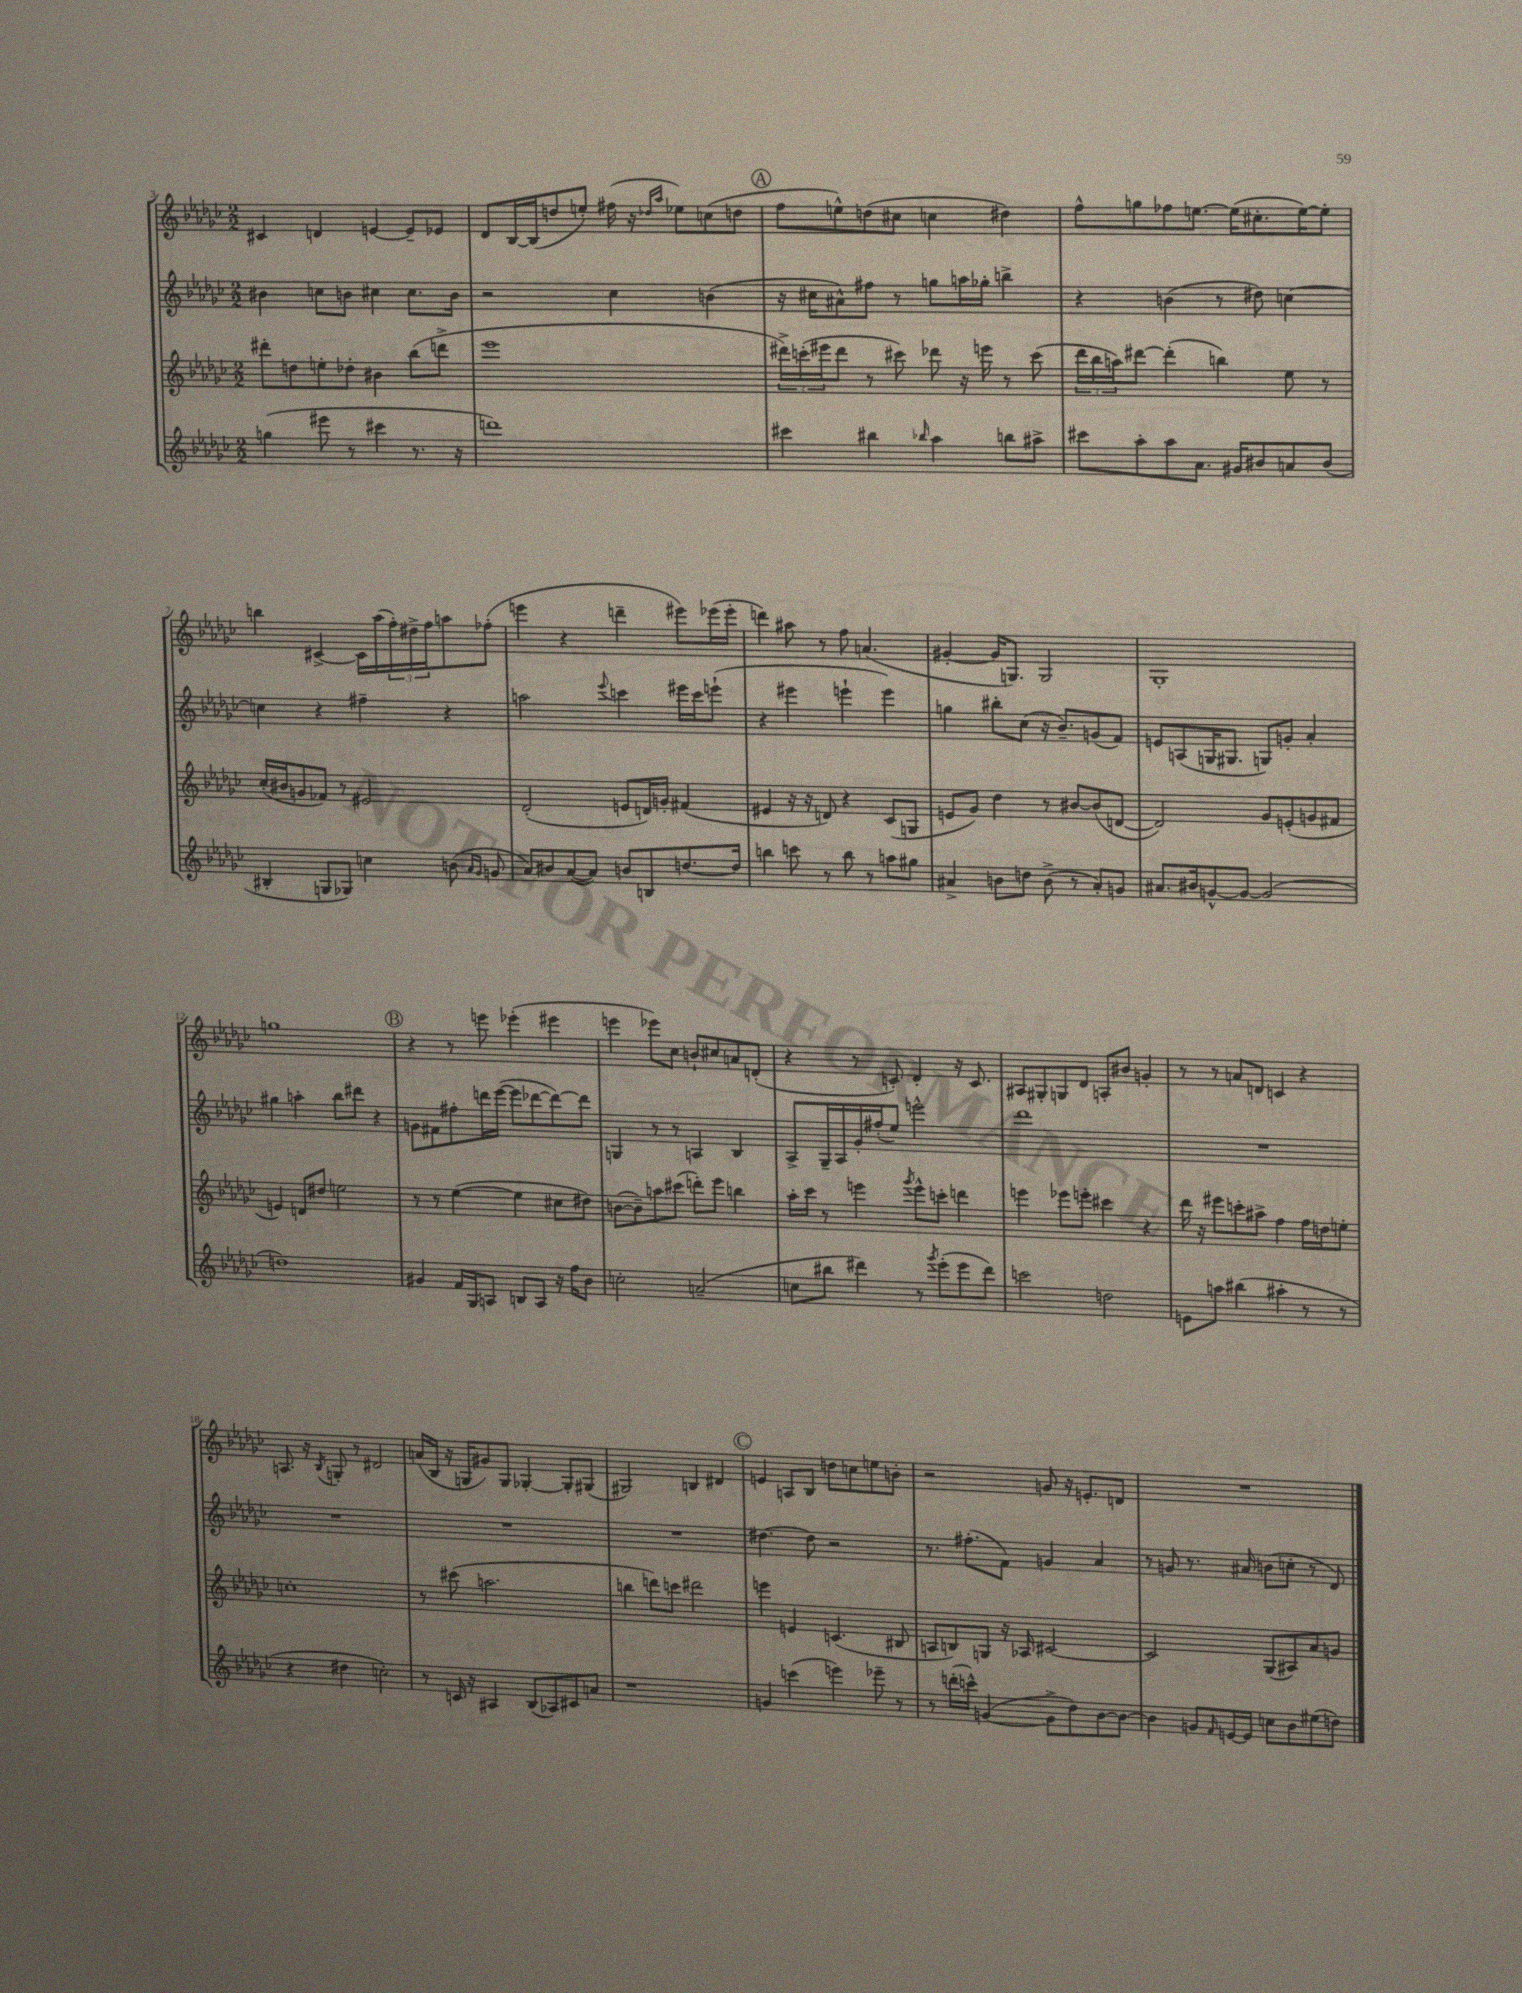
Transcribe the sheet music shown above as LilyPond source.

<<
\new StaffGroup <<
\new Staff = "s0" {
    \clef treble \key ges \major \numericTimeSignature \time 2/2
    cis'4 d'4 e'4~ e'8-- ees'8 |
    des'8 bes16~ bes16( d''8 e''8-.) fis''16( r16 \grace { des''16 aes''16 } ees''8) c''8( d''8 |
    \mark \markup { \circle "A" } f''8 e''8-^) d''8( cis''8 c''4 dis''4) |
    f''8-^ g''8 fes''8 e''8.~ e''16( cis''8.-. e''16~) e''8-. |
    b''4 cis'4~-> cis'16 aes''16( \tuplet 3/2 { f''16-.) dis''16-> f''16 } a''8 fes''8-.( |
    e'''4 r4 d'''4-- eis'''8) ees'''16( ees'''16-. |
    d'''4) ais''8 r8 f''8 a'4.( |
    gis'4~-. gis'16 g8.) g2 |
    ges1-. |
    g''1 |
    \mark \markup { \circle "B" } r4 r8 e'''8 ees'''4-.( eis'''4 |
    e'''4 ees'''8) ces''8 b'8-! cis''8 a'8 d'8-.( |
    r4 r8 c'8-.) des'4-. r16 c'8. |
    ais8 gis8-. g8 des'8 a8-. bis'8 g'4-. |
    r8 r8 a'8 d'8 c'4 r4 |
    a8. r16 \acciaccatura { bes8 } g8-. r8 dis'2 |
    a'16( bes16 r16 g16 gis'8) g8 ges4~-. ges8-. gis8( |
    gis2) b4 dis'4 |
    \mark \markup { \circle "C" } e'4 a8 bes8 d''8 c''8 e''8 b'8-. |
    r2 g'8 r16 e'8.-. d'8 |
    R1 \bar "|." |
}
\new Staff = "s1" {
    \clef treble \key ges \major \numericTimeSignature \time 2/2
    bis'4 c''8 b'8 cis''4 cis''8. b'16 |
    r2 ces''4 b'4( |
    \mark \markup { \circle "A" } r16 cis''16 ais'8-^) fis''8 r8 g''8 a''16 ges''16-. b''4-> |
    r4 b'4( r8 dis''8) c''4~ |
    c''4 r4 fis''4-- r4 |
    a''2 \appoggiatura { ees'''8 } c'''4 eis'''16 c'''16 e'''8-!( |
    r4 eis'''4 e'''4-! e'''4) |
    g''4 bis''8-. ces''8( r16 bes'8.--) g'8( f'8) |
    e'8 a8( g16 gis8. g8) g'8-. aes'4-. |
    gis''4 a''4-. bes''8 dis'''8 r4 |
    \mark \markup { \circle "B" } g'8 fis'8 fis''8-. d'''16 ees'''16~( ees'''8 des'''8~ des'''8~) des'''8 |
    g4 r8 r8 a4 bes4 |
    aes8-> ges16-- aes16 ges'16-. fis''16-.( ees''8) e'''2-^ |
    des'''1 |
    R1 |
    R1 |
    R1 |
    R1 |
    \mark \markup { \circle "C" } dis''4.~ dis''8 r2 |
    r8. fis''8.-.( f'8) g'4 aes'4 |
    r8 g'8 r8. ais'16 b'8( c''8-. r8 des'8) \bar "|." |
}
\new Staff = "s2" {
    \clef treble \key ges \major \numericTimeSignature \time 2/2
    dis'''8-. d''8 e''8-. des''8-. bis'4 bes''8( d'''8-> |
    ees'''1 |
    \mark \markup { \circle "A" } \tuplet 3/2 { dis'''16->) c'''16-.( eis'''16 } dis'''8 r8 cis'''8) des'''8 r16 e'''16 r8 cis'''8( |
    \tuplet 3/2 { des'''16 bes''16 a''16) } dis'''8~ dis'''4-.( b''4) ees''8 r8 |
    ces''16-.( bis'16 g'8 fes'8) r8 eis'2 |
    des'2-.( e'8 d'16) g'16-. fis'4( |
    eis'4 r16 r16 d'8) r4 ces'8( g8 |
    e'8 ges'8) des''4 r8 bis'8~ bis'8( d'8~ |
    d'2) ges'8 e'8-.( g'8 fis'8 |
    e'4) d'8 dis''8 e''2 |
    \mark \markup { \circle "B" } r8 r8 ees''4~( ees''4 cis''8 dis''8) |
    b'8~( b'8--) a''8 cis'''8( d'''8-.) ees'''8 b''4 |
    aes''16-. ces'''16 r8 e'''4 \acciaccatura { ges'''8 } e'''8-^ c'''8-. d'''4 |
    e'''4 ees'''8 e'''8-. cis'''4 r4 |
    des'''16 r16 eis'''8 c'''8-. ais''8-> f''4 f''16 d''16 e''8-. |
    c''1-. |
    r8 cis'''8( a''2. |
    b''4 d'''8) c'''8 dis'''2 |
    \mark \markup { \circle "C" } e'''4 e'4 c'4.( bis8 |
    a8 b8) g8 r16 aes16 cis'2~ |
    cis'2 ges8( ais8) aes'8 g'8 \bar "|." |
}
\new Staff = "s3" {
    \clef treble \key ges \major \numericTimeSignature \time 2/2
    g''4( eis'''8 r8 cis'''4 r8. r16 |
    d'''1) |
    \mark \markup { \circle "A" } cis'''4 bis''4 \grace { bes''16 } aes''4 b''8 ais''8-> |
    cis'''8 aes''8-. aes''8 aes'8. gis'16 bis'8 a'8 bis'8( |
    bis4-. g8 ges8) c''4 b'8( \grace { aes'16 ges'16 } g'8 |
    aes'8) bis'8 aes'8~( aes'8) b'8 b8 d''8.~ d''16 |
    b''4 c'''8 r8 b''8 r8 a''8 gis''8 |
    ais'4-> b'8 d''8 b'8->( r8 ais'8-.) g'8 |
    ais'8. bis'16 g'8~-^ g'8~ g'2( |
    d''1) |
    \mark \markup { \circle "B" } gis'4 f'16 ges16 a8 b8 a8 r16 f''16 bes'8 |
    c''2-. a'2--( |
    c''8 bis''8 dis'''4) r8 \acciaccatura { ges'''8 } ees'''8-.( ees'''8 dis'''8) |
    c'''2 d''2 |
    e'8 a''8 bis''4( ais''4-. r8 r8 |
    r4 dis''4 c''2-.) |
    r8 c'16 r16 ais4 bes8( aes8) cis'8 a'8 |
    r1 |
    \mark \markup { \circle "C" } g'4 c'''4( e'''4) ees'''8-- r8 |
    r8 d'''16-.( c'''16-^) g'4~( g'8-> des''8) bes'8~ bes'8~ |
    bes'4 g'8 \grace { f'16 } e'16~ e'16 c''8 bes'8 eis''8( d''8) \bar "|." |
}
>>
>>
\layout { \context { \Score currentBarNumber = #3 } }
